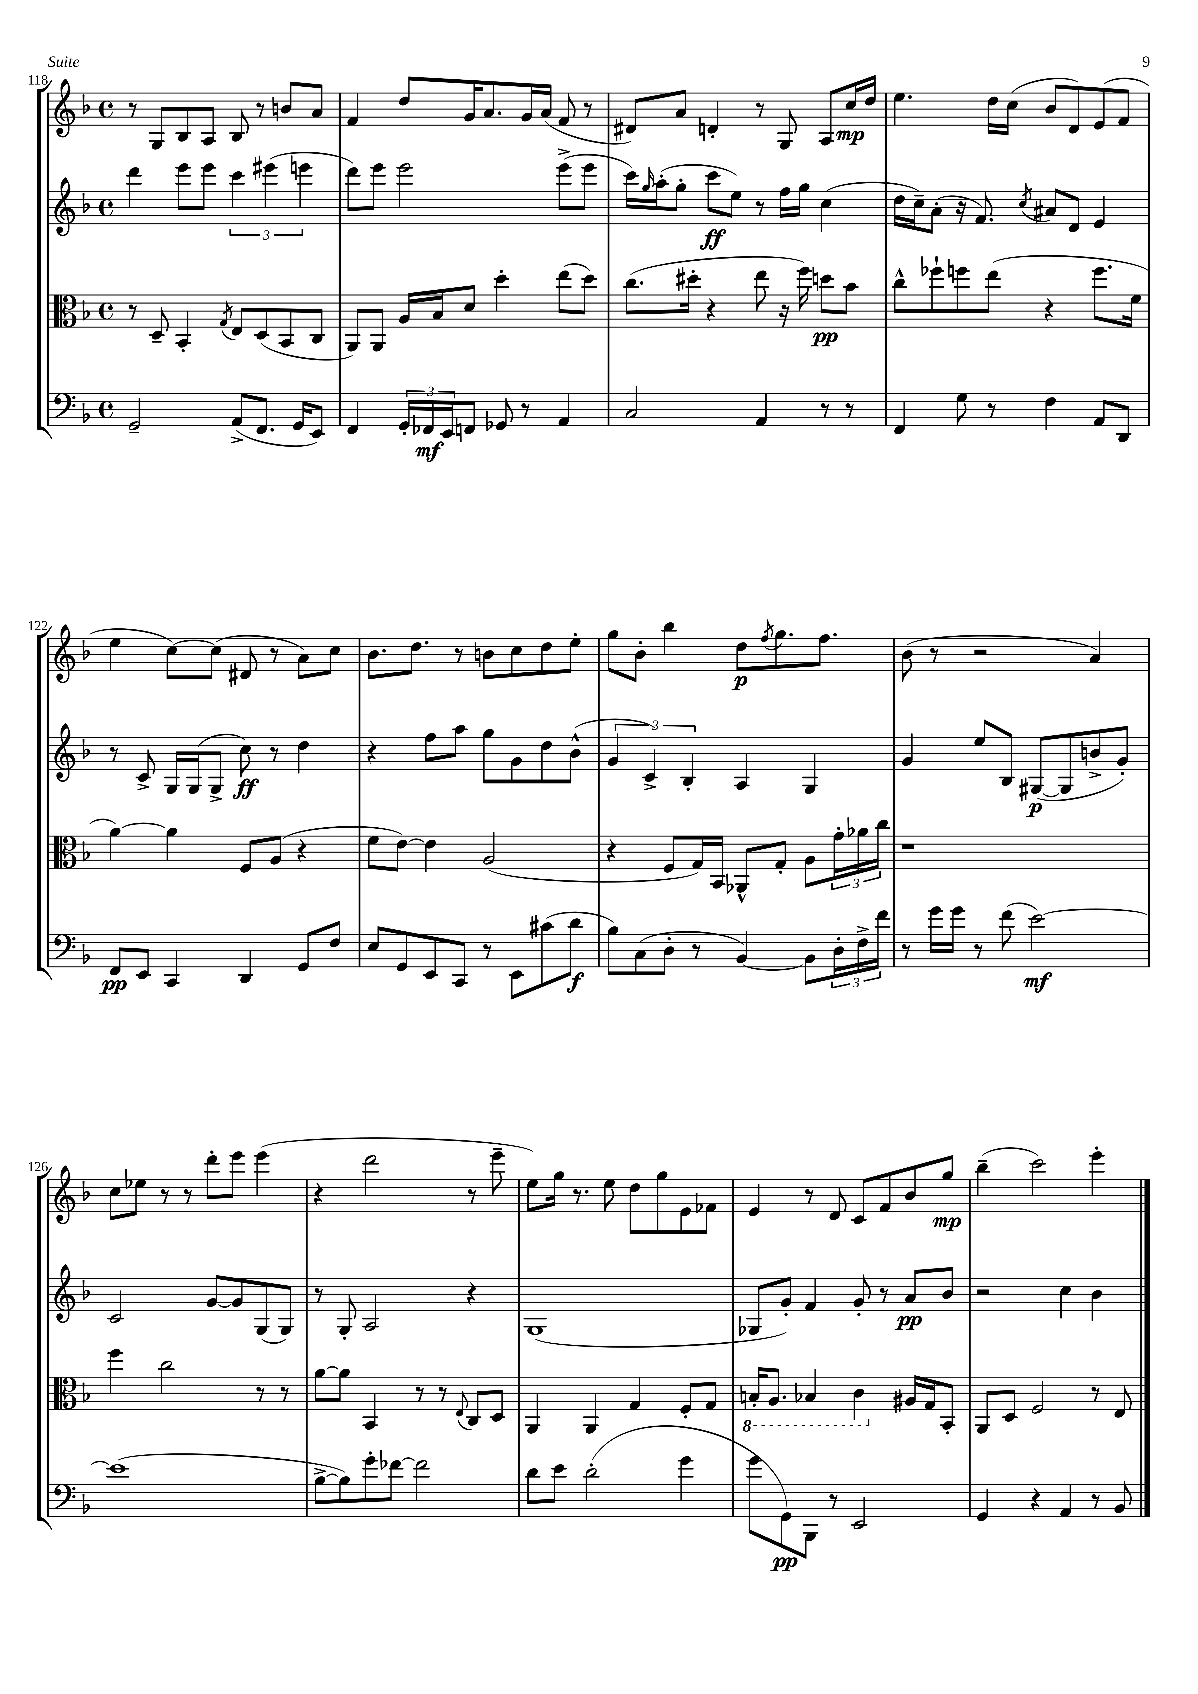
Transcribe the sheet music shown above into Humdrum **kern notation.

**kern	**dynam	**kern	**dynam	**kern	**dynam	**kern	**dynam
*part4	*part4	*part3	*part3	*part2	*part2	*part1	*part1
*staff4	*staff4	*staff3	*staff3	*staff2	*staff2	*staff1	*staff1
*clefF4	*	*clefC3	*	*clefG2	*	*clefG2	*
*k[b-]	*	*k[b-]	*	*k[b-]	*	*k[b-]	*
*M4/4	*	*M4/4	*	*M4/4	*	*M4/4	*
*met(c)	*	*met(c)	*	*met(c)	*	*met(c)	*
=118	=118	=118	=118	=118	=118	=118	=118
2GG~/	.	8r	.	4ddd\	.	8r	.
.	.	8D~/	.	.	.	8G/L	.
.	.	4BB-'/	.	8eee\L	.	8B-/	.
.	.	.	.	8eee\J	.	8A/J	.
.	.	8qG/	.	.	.	.	.
(8AA^/L	.	8E/L	.	6ccc\	.	8B-/	.
8.FF/J	.	(8D/	.	.	.	8r	.
.	.	.	.	(6eee#X\	.	.	.
.	.	8BB-/	.	.	.	8bn/L	.
16GG/KL	.	.	.	.	.	.	.
.	.	.	.	6eeen\	.	.	.
8EE/J)	.	8C/J	.	.	.	8a/J	.
=119	=119	=119	=119	=119	=119	=119	=119
4FF/	.	8AA/L)	.	8ddd\L)	.	4f/	.
.	.	8AA/J	.	8eee\J	.	.	.
24GG'/LL	.	16A/LL	.	2eee\	.	8dd/L	.
24FF-X/	mf	.	.	.	.	.	.
.	.	16B-/J	.	.	.	.	.
24EE/J	.	.	.	.	.	.	.
8FFn/J	.	8d/J	.	.	.	16g/K	.
.	.	.	.	.	.	8.a/	.
8GG-X/	.	4dd'\	.	.	.	.	.
8r	.	.	.	.	.	16g/L	.
.	.	.	.	.	.	(16a/JJ	.
4AA/	.	(8ee\L	.	(8eee^\L	.	8f/	.
.	.	8dd\J)	.	8eee\J	.	8r	.
=120	=120	=120	=120	=120	=120	=120	=120
2C/	.	(8.cc\L	.	16ccc\LL)	.	8d#X/L)	.
.	.	.	.	16qqgg/	.	.	.
.	.	.	.	(16aa'\J	.	.	.
.	.	.	.	8gg'\J	.	8a/J	.
.	.	16dd#X'\Jk	.	.	.	.	.
.	.	4r	.	8ccc\L	ff	4dn'/	.
.	.	.	.	8ee\J)	.	.	.
4AA/	.	8ee\	.	8r	.	8r	.
.	.	16r	.	16ff\LL	.	8G/	.
.	.	16ff\)	.	16gg\JJ	.	.	.
8r	.	8ddn\L	pp	(4cc\	.	8A/L	.
8r	.	8b-\J	.	.	.	16cc/L	mp
.	.	.	.	.	.	16dd/JJ	.
=121	=121	=121	=121	=121	=121	=121	=121
4FF/	.	8cc^^\L	.	16dd\LL	.	4.ee\	.
.	.	.	.	16cc~\J)	.	.	.
.	.	8ff-X`\	.	(8a'\J	.	.	.
8G\	.	8ffn\	.	16r	.	.	.
.	.	.	.	8.f/)	.	.	.
8r	.	(8ee\J	.	.	.	16dd\LL	.
.	.	.	.	.	.	(16cc\JJ	.
.	.	.	.	8qcc/	.	.	.
4F\	.	4r	.	8a#X/L	.	8b-/L	.
.	.	.	.	8d/J	.	8d/)	.
8AA/L	.	8.ff\L	.	4e/	.	(8e/	.
8DD/J	.	.	.	.	.	8f/J	.
.	.	16f\Jk	.	.	.	.	.
!!LO:LB:g=z
=122	=122	=122	=122	=122	=122	=122	=122
8FF/L	pp	[4a\)	.	8r	.	4ee\	.
8EE/J	.	.	.	8c^/	.	.	.
4CC/	.	4a\]	.	16G/LL	.	[8cc\L)	.
.	.	.	.	(16G/J	.	.	.
.	.	.	.	8G^/J	.	(8cc\J]	.
4DD/	.	8F/L	.	8cc\)	ff	8d#X/	.
.	.	(8A/J	.	8r	.	8r	.
8GG/L	.	4r	.	4dd\	.	8a\L)	.
8F/J	.	.	.	.	.	8cc\J	.
=123	=123	=123	=123	=123	=123	=123	=123
8E/L	.	8f\L	.	4r	.	8.b-\L	.
8GG/	.	[8e\J)	.	.	.	.	.
.	.	.	.	.	.	8.dd\J	.
8EE/	.	4e\]	.	8ff\L	.	.	.
8CC/J	.	.	.	8aa\J	.	8r	.
8r	.	(2A/	.	8gg\L	.	8bn\L	.
8EE\L	.	.	.	8g\	.	8cc\	.
(8c#X\	.	.	.	8dd\	.	8dd\	.
8d\J	f	.	.	(8b-^^\J	.	8ee'\J	.
=124	=124	=124	=124	=124	=124	=124	=124
8B-\L)	.	4r	.	6g/	.	8gg\L	.
(8C\	.	.	.	.	.	8b-'\J	.
.	.	.	.	6c^/)	.	.	.
8D'\J	.	8F/L	.	.	.	4bb-\	.
.	.	.	.	6B-'/	.	.	.
8r	.	16G/L)	.	.	.	.	.
.	.	16BB-/JJ	.	.	.	.	.
[4BB-/)	.	8AA-X^^/L	.	4A/	.	8dd\L	p
.	.	.	.	.	.	8qff/	.
.	.	8G'/J	.	.	.	8.gg\	.
8BB-\L]	.	8A\L	.	4G/	.	.	.
.	.	.	.	.	.	8.ff\J	.
24D'\L	.	24g'\L	.	.	.	.	.
24F^\	.	24a-X\	.	.	.	.	.
24f\JJ	.	24cc\JJ	.	.	.	.	.
=125	=125	=125	=125	=125	=125	=125	=125
8r	.	1r	.	4g/	.	(8b-\	.
16g\LL	.	.	.	.	.	8r	.
16g\JJ	.	.	.	.	.	.	.
8r	.	.	.	8ee/L	.	2r	.
(8f\	.	.	.	8B-/J	.	.	.
[2e\)	mf	.	.	([8G#X/L	p	.	.
.	.	.	.	8G#/]	.	.	.
.	.	.	.	8bn^/	.	4a/)	.
.	.	.	.	8g'/J)	.	.	.
!!LO:LB:g=z
=126	=126	=126	=126	=126	=126	=126	=126
(1e]	.	4ff\	.	2c/	.	8cc\L	.
.	.	.	.	.	.	8ee-X\J	.
.	.	2cc\	.	.	.	8r	.
.	.	.	.	.	.	8r	.
.	.	.	.	[8g/L	.	8ddd'\L	.
.	.	.	.	8g/]	.	8eee\J	.
.	.	8r	.	(8G/	.	(4eee\	.
.	.	8r	.	8G/J)	.	.	.
=127	=127	=127	=127	=127	=127	=127	=127
[8B-^\L	.	[8a\L	.	8r	.	4r	.
8B-\])	.	8a\J]	.	8G'/	.	.	.
8g'\	.	4BB-/	.	2A/	.	2ddd\	.
[8f-X\J	.	.	.	.	.	.	.
2f-\]	.	8r	.	.	.	.	.
.	.	8r	.	.	.	.	.
.	.	8qqE/	.	.	.	.	.
.	.	8C/L	.	4r	.	8r	.
.	.	8D/J	.	.	.	8eee~\	.
=128	=128	=128	=128	=128	=128	=128	=128
8d\L	.	4AA/	.	(1G	.	8ee\L)	.
8e\J	.	.	.	.	.	16gg\Jk	.
.	.	.	.	.	.	8.r	.
(2d'\	.	4AA/	.	.	.	.	.
.	.	.	.	.	.	8ee\	.
.	.	4G/	.	.	.	8dd\L	.
.	.	.	.	.	.	8gg\	.
4g\	.	8F'/L	.	.	.	8e\	.
.	.	8G/J	.	.	.	8f-X\J	.
=129	=129	=129	=129	=129	=129	=129	=129
*	*	*8ba	*	*	*	*	*
8g\L	.	16BBn'/KL	.	8G-X/L	.	4e/	.
.	.	8.AA/J	.	.	.	.	.
8GG\)	pp	.	.	8g'/J)	.	.	.
8BBB-\J	.	4BB-X/	.	4f/	.	8r	.
8r	.	.	.	.	.	8d/	.
2EE/	.	4C\	.	8g'/	.	8c/L	.
.	.	.	.	8r	.	8f/	.
*	*	*X8ba	*	*	*	*	*
.	.	16A#X/LL	.	8a/L	pp	8b-/	.
.	.	16G/J	.	.	.	.	.
.	.	8BB-'/J	.	8b-/J	.	8gg/J	mp
=130	=130	=130	=130	=130	=130	=130	=130
4GG/	.	8AA/L	.	2r	.	(4bb-~\	.
.	.	8D/J	.	.	.	.	.
4r	.	2F/	.	.	.	2ccc\)	.
4AA/	.	.	.	4cc\	.	.	.
8r	.	8r	.	4b-\	.	4eee'\	.
8BB-/	.	8E/	.	.	.	.	.
==	==	==	==	==	==	==	==
*-	*-	*-	*-	*-	*-	*-	*-
